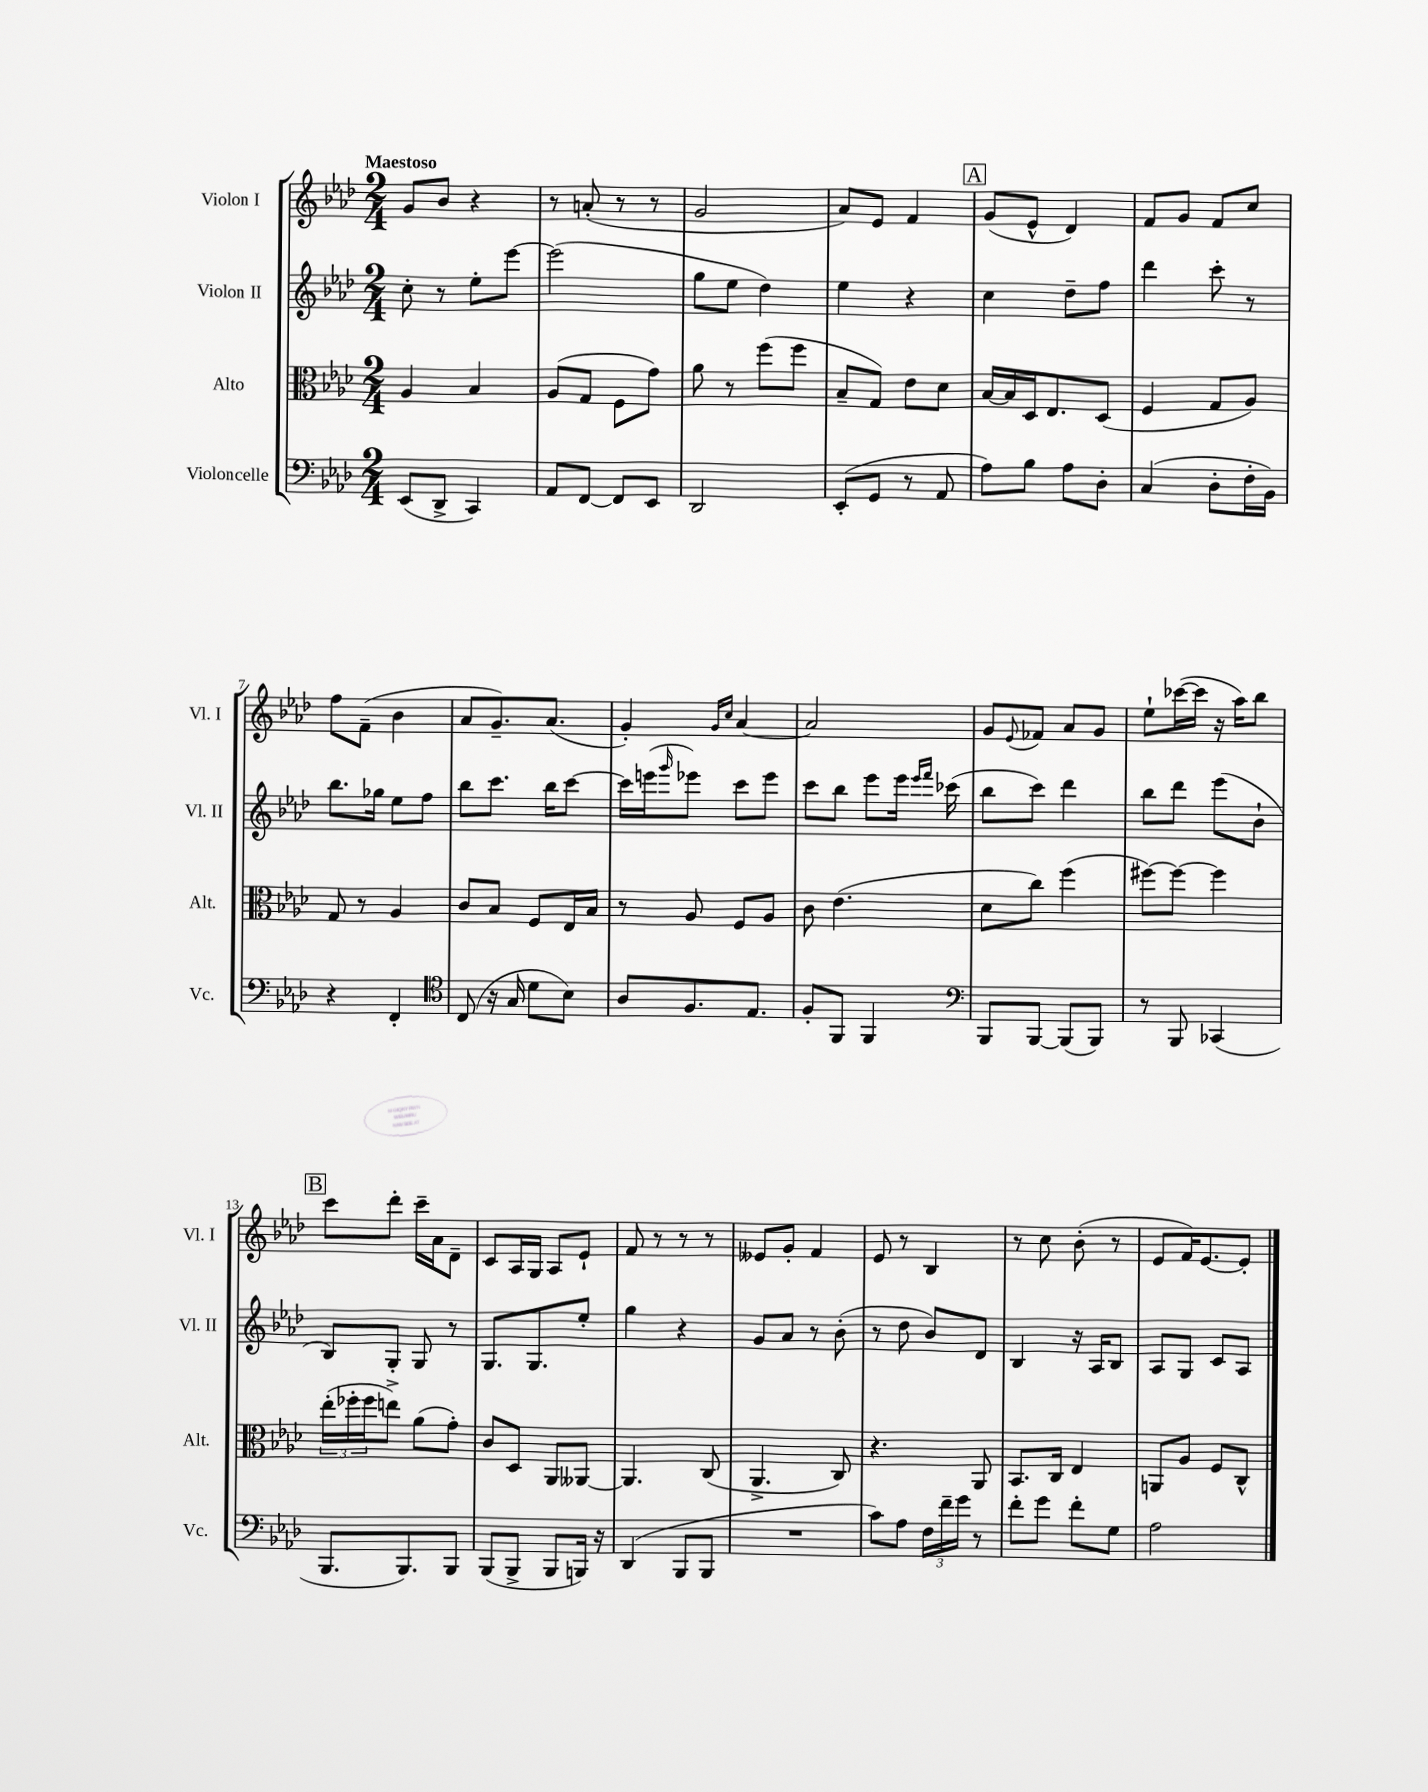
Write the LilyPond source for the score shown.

<<
\new StaffGroup <<
\new Staff = "s0" \with { instrumentName = "Violon I" shortInstrumentName = "Vl. I" } {
    \clef treble \key aes \major \numericTimeSignature \time 2/4 \tempo "Maestoso"
    g'8 bes'8 r4 |
    r8 a'8-.( r8 r8 |
    g'2 |
    aes'8) ees'8 f'4 |
    \mark \markup { \box "A" } g'8( ees'8-^ des'4) |
    f'8 g'8 f'8 c''8 |
    f''8 f'8--( bes'4 |
    aes'8 g'8.--) aes'8.( |
    g'4-.) \grace { g'16 c''16 } aes'4~ |
    aes'2 |
    g'8 \appoggiatura { ees'8 } fes'8 aes'8 g'8 |
    ees''8-! ces'''16~( ces'''16 r16 aes''16) bes''8 |
    \mark \markup { \box "B" } c'''8 des'''8-. c'''16-- aes'16 des'8-- |
    c'8 aes16 g16 aes8 ees'8-! |
    f'8 r8 r8 r8 |
    eeses'8 g'8-. f'4 |
    ees'8 r8 bes4 |
    r8 c''8 bes'8-.( r8 |
    ees'8 f'16) ees'8.~ ees'8-. \bar "|." |
}
\new Staff = "s1" \with { instrumentName = "Violon II" shortInstrumentName = "Vl. II" } {
    \clef treble \key aes \major \numericTimeSignature \time 2/4
    c''8-. r8 ees''8-. ees'''8~ |
    ees'''2( |
    g''8 ees''8 des''4) |
    ees''4 r4 |
    \mark \markup { \box "A" } c''4 des''8-- f''8 |
    des'''4 c'''8-. r8 |
    bes''8. ges''16 ees''8 f''8 |
    bes''8 c'''8. bes''16 c'''8~ |
    c'''16 e'''16( \grace { g'''16 } ees'''8) c'''8 ees'''8 |
    c'''8 bes''8 ees'''8 ees'''16 \grace { ees'''16 f'''16 } ces'''16( |
    bes''8 c'''8) des'''4 |
    bes''8 des'''8 ees'''8( bes'8-! |
    \mark \markup { \box "B" } bes8) g8-. g8 r8 |
    g8. g8. ees''8-. |
    g''4 r4 |
    g'8 aes'8 r8 bes'8-.( |
    r8 des''8 bes'8) des'8 |
    bes4 r16 aes16 bes8 |
    aes8 g8 c'8 aes8 \bar "|." |
}
\new Staff = "s2" \with { instrumentName = "Alto" shortInstrumentName = "Alt." } {
    \clef alto \key aes \major \numericTimeSignature \time 2/4
    aes4 bes4 |
    aes8( g8 f8 g'8) |
    aes'8 r8 f''8( f''8 |
    bes8-- g8) ees'8 des'8 |
    \mark \markup { \box "A" } bes16~ bes16 des16 ees8. des8( |
    f4 g8 aes8) |
    g8 r8 aes4 |
    c'8 bes8 f8 ees16 bes16 |
    r8 aes8 f8 aes8 |
    c'8 ees'4.( |
    des'8 c''8) f''4( |
    fis''8~) fis''8~ fis''4 |
    \mark \markup { \box "B" } \tuplet 3/2 { ees''16-.( fes''16-. fes''16 } e''8->) aes'8( g'8-.) |
    c'8 des8 aes,8 aeses,8~ |
    aeses,4. c8( |
    aes,4.-> c8) |
    r4. aes,8 |
    bes,8. c16 ees4 |
    a,8 aes8 f8 c8-^ \bar "|." |
}
\new Staff = "s3" \with { instrumentName = "Violoncelle" shortInstrumentName = "Vc." } {
    \clef bass \key aes \major \numericTimeSignature \time 2/4
    ees,8( des,8-> c,4) |
    aes,8 f,8~ f,8 ees,8 |
    des,2 |
    ees,8-.( g,8 r8 aes,8 |
    \mark \markup { \box "A" } aes8) bes8 aes8 des8-. |
    c4( des8-. f16-. bes,16) |
    r4 f,4-. |
    \clef tenor c8( r16 g16 des'8 bes8) |
    aes8 f8. ees8. |
    f8-. f,8 f,4 |
    \clef bass bes,,8 bes,,8~ bes,,8( bes,,8) |
    r8 bes,,8 ces,4( |
    \mark \markup { \box "B" } bes,,8. bes,,8.) bes,,8 |
    bes,,8( bes,,8-> bes,,8 b,,16) r16 |
    des,4( bes,,8 bes,,8 |
    R2 |
    c'8) aes8 \tuplet 3/2 { f16 f'16-- g'16 } r8 |
    f'8-. g'8 f'8-. g8 |
    aes2 \bar "|." |
}
>>
>>
